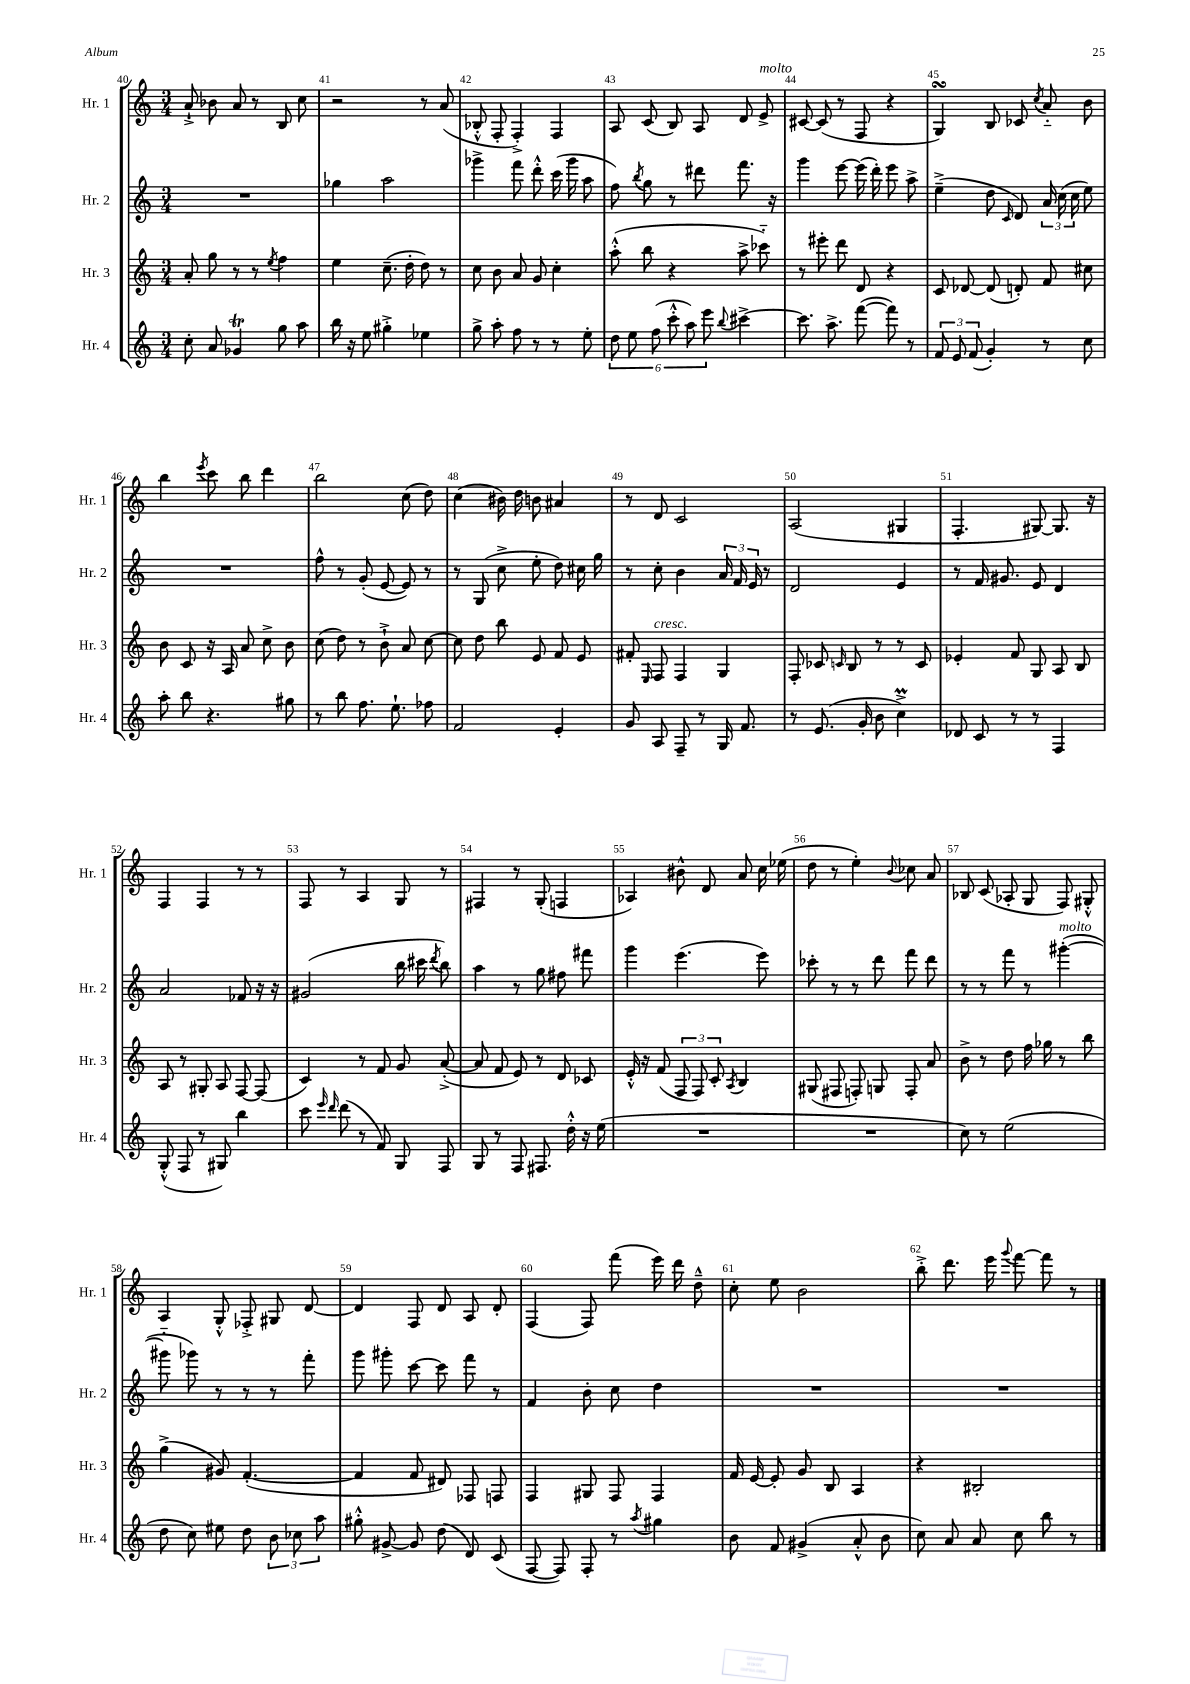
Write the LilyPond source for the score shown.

<<
\new StaffGroup <<
\new Staff = "s0" \with { instrumentName = "Hr. 1" shortInstrumentName = "Hr. 1" } {
    \clef treble \key c \major \numericTimeSignature \time 3/4
    \autoBeamOff a'8-!-> bes'8 a'8 r8 b8 c''8 |
    r2 r8 a'8( |
    bes8-.-^ f8-. f4-.->) f4 |
    a8 c'8( b8) a8 d'8 e'8->^\markup { \italic "molto" } |
    cis'8~ cis'8( r8 f8 r4 |
    g4\turn) b8 ces'8 \acciaccatura { c''8 } a'8-_ b'8 |
    b''4 \acciaccatura { e'''8 } c'''8 b''8 d'''4 |
    b''2 c''8( d''8) |
    c''4( bis'16) d''16 b'8 ais'4 |
    r8 d'8 c'2 |
    a2( gis4 |
    f4.-. gis8~) gis8. r16 |
    f4 f4 r8 r8 |
    f8 r8 a4 g8 r8 |
    fis4 r8 g8-.( f4 |
    aes4) bis'8-^ d'8 a'8 c''16 ees''16( |
    d''8 r8 e''4-.) \appoggiatura { b'8 } ces''8 a'8 |
    bes8 c'8( aes8-. g8 f8) gis8-.-^ |
    a4 g8-.-^ fes8-.-> gis8 d'8~ |
    d'4 f8 d'8 a8 d'8-. |
    f4( f8) f'''8( e'''16) d'''16 d''8---^ |
    c''8-. e''8 b'2 |
    b''8-.-> d'''8. e'''16 \appoggiatura { g'''8 } f'''8~ f'''8 r8 \bar "|." |
}
\new Staff = "s1" \with { instrumentName = "Hr. 2" shortInstrumentName = "Hr. 2" } {
    \clef treble \key c \major \numericTimeSignature \time 3/4
    \autoBeamOff R2. |
    ges''4 a''2 |
    ges'''4-> f'''8 d'''8-.-^ c'''16( ges'''16 a''8 |
    f''8) \acciaccatura { b''8 } g''8 r8 dis'''8 f'''8. r16 |
    g'''4 e'''8~ e'''16( d'''16-.) e'''8 a''8-> |
    e''4--->( d''8 \grace { c'16 } d'8) \tuplet 3/2 { a'16 c''16( c''16 } e''8) |
    R2. |
    f''8-^ r8 g'8-.( e'8~ e'8) r8 |
    r8 g8( c''8-> e''8-. d''8) cis''16 g''16 |
    r8 c''8-. b'4 \tuplet 3/2 { a'16 f'16 e'16 } r8 |
    d'2 e'4 |
    r8 f'16 gis'8. e'8 d'4 |
    a'2 fes'8 r16 r16 |
    gis'2( b''16 cis'''16 \acciaccatura { d'''8 } b''8) |
    a''4 r8 g''8 fis''8 fis'''8 |
    g'''4 e'''4.( e'''8) |
    ces'''8-. r8 r8 d'''8 f'''8 d'''8 |
    r8 r8 f'''8 r8 gis'''4~-.^\markup { \italic "molto" }( |
    gis'''8-_ ges'''8) r8 r8 r8 f'''8-. |
    g'''8 gis'''8-. c'''8~ c'''8 f'''8 r8 |
    f'4 b'8-. c''8 d''4 |
    R2. |
    R2. \bar "|." |
}
\new Staff = "s2" \with { instrumentName = "Hr. 3" shortInstrumentName = "Hr. 3" } {
    \clef treble \key c \major \numericTimeSignature \time 3/4
    \autoBeamOff a'8-. g''8 r8 r8 \acciaccatura { e''8 } f''4 |
    e''4 c''8.--( d''16-. d''8) r8 |
    c''8 b'8 a'8 g'8 c''4-. |
    a''8-.-^( b''8 r4 a''8-> ces'''8-_) |
    r8 eis'''8-. d'''8 d'8 r4 |
    c'8 des'8~ des'8( d'8-.) f'8 cis''8 |
    b'8 c'8 r16 a16 a'8 c''8-> b'8 |
    c''8( d''8) r8 b'8-!-> a'8 c''8~ |
    c''8 d''8 b''8 e'8 f'8 e'8 |
    fis'8-. \grace { e16 } f8^\markup { \italic "cresc." } f4 g4 |
    f8-. ces'8 \grace { c'16 } b8 r8 r8 c'8 |
    ees'4-. f'8 g8 a8 b8 |
    a8 r8 gis8-. a8 f8~ f8( |
    c'4) r8 f'8 g'8 a'8~-.->( |
    a'8 f'8 e'8) r8 d'8 ces'8 |
    e'16-.-^ r16 f'8( \tuplet 3/2 { f8 f8) c'8-. } \acciaccatura { a8 } b4 |
    gis8( fis8 f8-.) g8 f8-. a'8 |
    b'8-> r8 d''8 f''16 ges''16 r8 b''8 |
    g''4->( gis'8) f'4.~-.( |
    f'4 f'8 dis'8) fes8 f8 |
    f4 gis8 f8 f4 |
    f'16 e'16~ e'8-. g'8 b8 a4 |
    r4 bis2-. \bar "|." |
}
\new Staff = "s3" \with { instrumentName = "Hr. 4" shortInstrumentName = "Hr. 4" } {
    \clef treble \key c \major \numericTimeSignature \time 3/4
    \autoBeamOff c''8-. a'8 ges'4\trill g''8 a''8 |
    b''16 r16 e''8 gis''4-.-> ees''4 |
    g''8-> a''8-. f''8 r8 r8 e''8-. |
    \tuplet 6/4 { d''8 e''8 f''8( c'''8-.-^ a''8) e'''8 } \appoggiatura { b''8 } cis'''4~-> |
    cis'''8. a''8.-> f'''8~( f'''8) r8 |
    \tuplet 3/2 { f'8 e'8 f'8( } g'4-.) r8 c''8 |
    a''8-. b''8 r4. gis''8 |
    r8 b''8 f''8. e''8.-! fes''8 |
    f'2 e'4-. |
    g'8 a8 f8-- r8 g16 f'8. |
    r8 e'8.( g'16-. b'8 c''4->\prall) |
    des'8 c'8 r8 r8 f4 |
    g8-.-^( f8 r8 gis8) b''4 |
    c'''8 \grace { e'''16 d'''16 } d'''8( r8 f'8) g8 f8 |
    g8 r8 f8 fis8. d''16-.-^ r16 e''16( |
    R2. |
    R2. |
    c''8) r8 e''2( |
    d''8 c''8) eis''8 d''8 \tuplet 3/2 { b'8 ces''8 a''8 } |
    gis''8-.-^ gis'8~-> gis'8 d''8( d'8) c'8( |
    f8~ f8) f8-. r8 \acciaccatura { a''8 } gis''4 |
    b'8 f'8 gis'4->( a'8-.-^ b'8 |
    c''8) a'8 a'8 c''8 b''8 r8 \bar "|." |
}
>>
>>
\layout { \context { \Score currentBarNumber = #40 \override BarNumber.break-visibility = ##(#f #t #t) barNumberVisibility = #all-bar-numbers-visible } }
